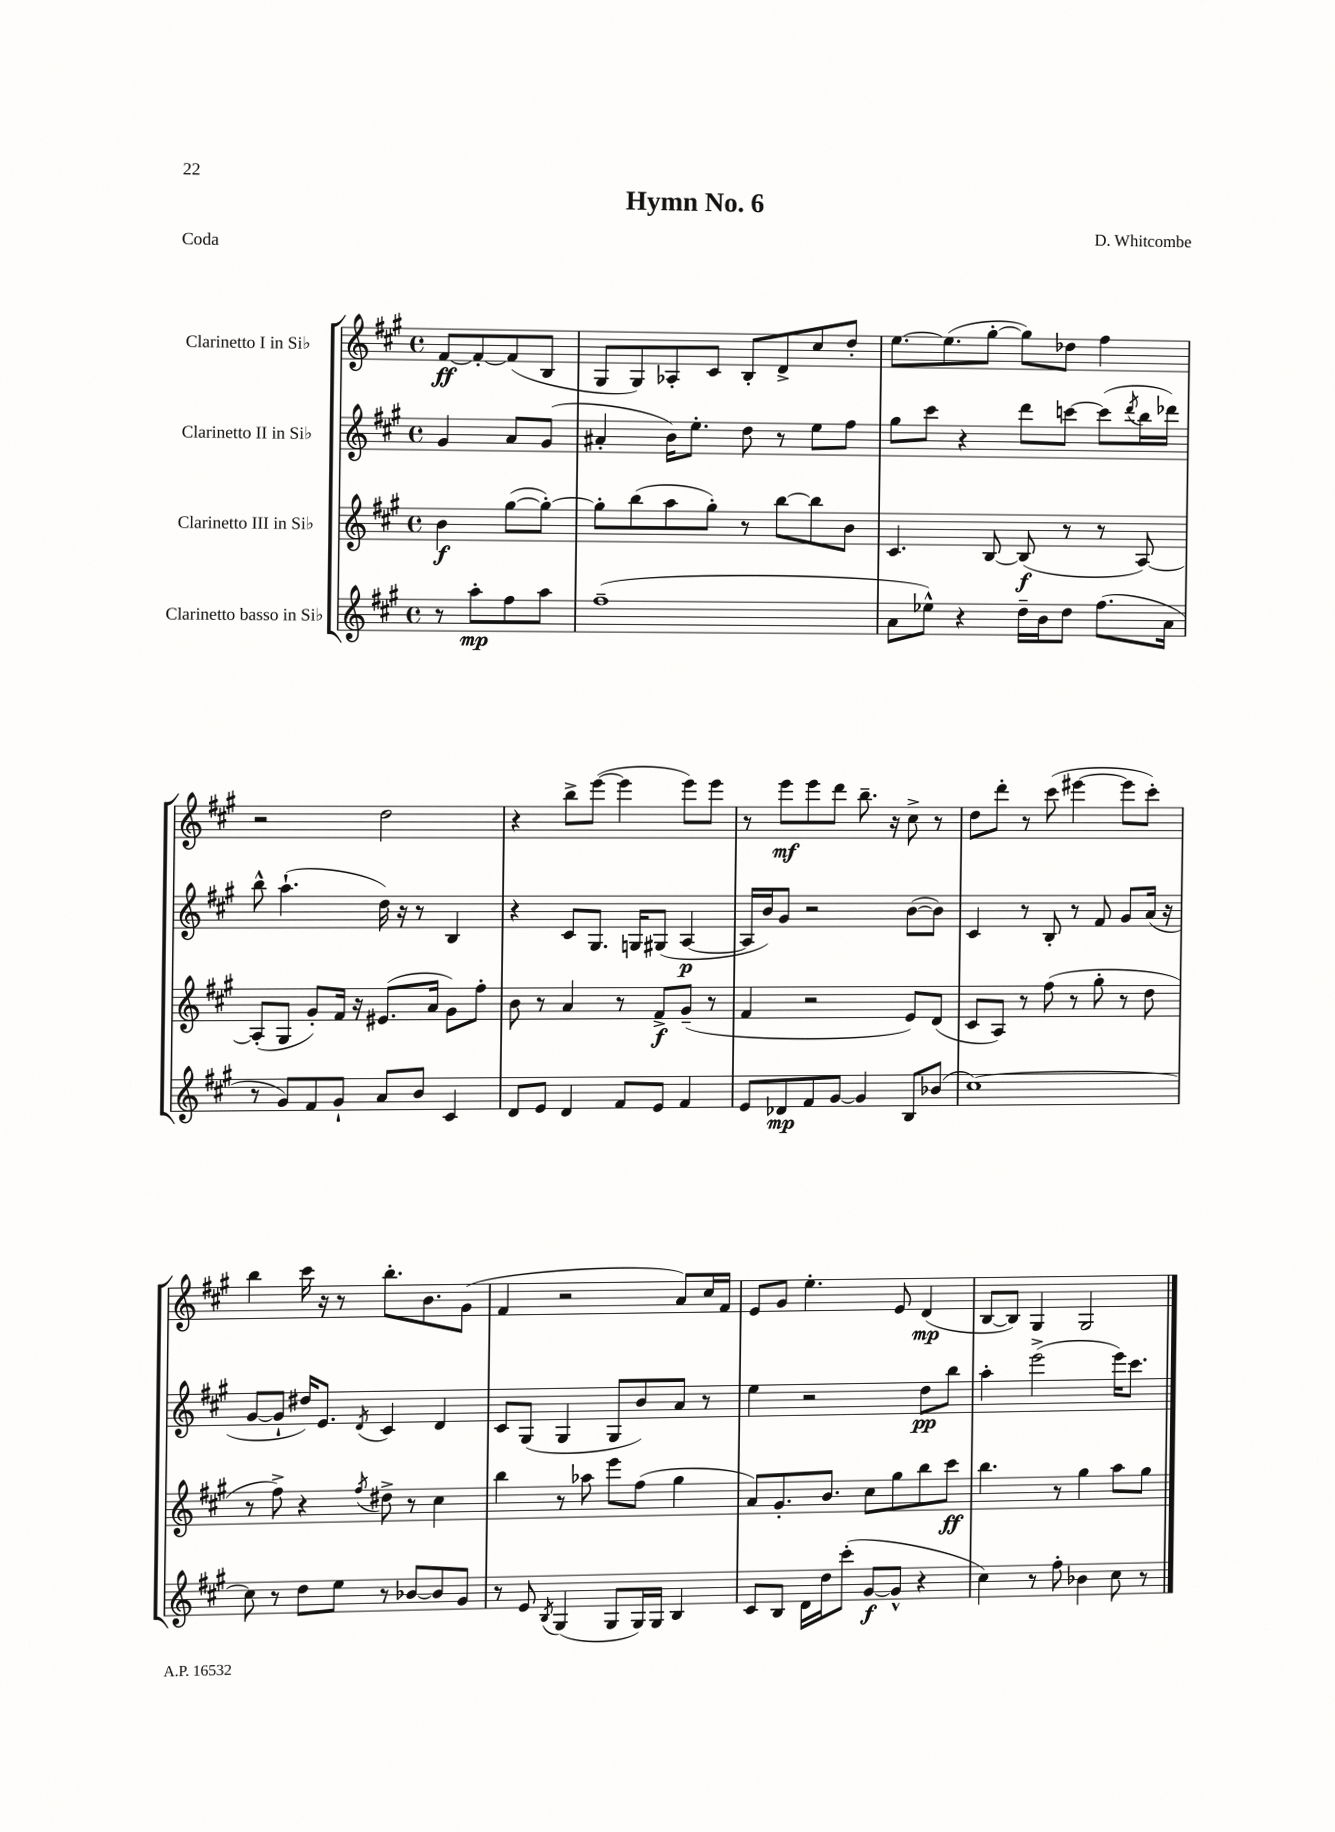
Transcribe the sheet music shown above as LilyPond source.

\header { title = "Hymn No. 6" composer = "D. Whitcombe" piece = "Coda" }
<<
\new StaffGroup <<
\new Staff = "s0" \with { instrumentName = "Clarinetto I in Sib" } {
    \clef treble \key a \major \defaultTimeSignature \time 4/4 \partial 2
    fis'8~\ff fis'8~-. fis'8( b8 |
    gis8 gis8) aes8-. cis'8 b8-. d'8-> cis''8 d''8-. |
    e''8.~ e''8.( gis''8~-. gis''8) des''8 fis''4 |
    r2 d''2 |
    r4 b''8-> e'''8~( e'''4 e'''8) e'''8 |
    r8 e'''8\mf e'''8 d'''8 b''8.-- r16 cis''8-> r8 |
    d''8 d'''8-. r8 cis'''8( eis'''4~ eis'''8 cis'''8-.) |
    b''4 cis'''16 r16 r8 b''8.-. b'8. gis'8( |
    fis'4 r2 a'8) cis''16 fis'16 |
    e'8 gis'8 e''4.-. e'8 d'4\mp( |
    b8~ b8) gis4 gis2 \bar "|." |
}
\new Staff = "s1" \with { instrumentName = "Clarinetto II in Sib" } {
    \clef treble \key a \major \defaultTimeSignature \time 4/4 \partial 2
    gis'4 a'8 gis'8( |
    ais'4-. b'16) e''8.-. d''8 r8 e''8 fis''8 |
    gis''8 cis'''8 r4 d'''8 c'''8~ c'''8( \acciaccatura { d'''8 } b''16 des'''16) |
    b''8-^ a''4.-!( d''16) r16 r8 b4 |
    r4 cis'8 gis8. g16 gis8( a4~\p |
    a16 b'16) gis'8 r2 b'8~( b'8) |
    cis'4 r8 b8-. r8 fis'8 gis'8 a'16( r16 |
    gis'8~ gis'8-! dis''16) e'8. \acciaccatura { d'8 } cis'4 d'4 |
    cis'8 gis8( gis4 gis8 b'8) a'8 r8 |
    e''4 r2 d''8\pp b''8 |
    a''4-. e'''2->( e'''16) cis'''8. \bar "|." |
}
\new Staff = "s2" \with { instrumentName = "Clarinetto III in Sib" } {
    \clef treble \key a \major \defaultTimeSignature \time 4/4 \partial 2
    b'4\f gis''8~( gis''8~-.) |
    gis''8-. b''8( a''8 gis''8-.) r8 b''8~ b''8 b'8 |
    cis'4. b8~ b8\f( r8 r8 a8~) |
    a8-.( gis8 gis'8-.) fis'16 r16 eis'8.( a'16 gis'8) fis''8-. |
    b'8 r8 a'4 r8 fis'8->\f gis'8--( r8 |
    fis'4 r2 e'8) d'8( |
    cis'8 a8) r8 fis''8( r8 gis''8-. r8 d''8 |
    r8 fis''8->) r4 \acciaccatura { fis''8 } dis''8-> r8 cis''4 |
    b''4 r8 aes''8 e'''8 fis''8( gis''4 |
    a'8) gis'8.-. b'8. cis''8 gis''8 b''8 cis'''8\ff |
    b''4. r8 gis''4 a''8 gis''8 \bar "|." |
}
\new Staff = "s3" \with { instrumentName = "Clarinetto basso in Sib" } {
    \clef treble \key a \major \defaultTimeSignature \time 4/4 \partial 2
    r8 a''8-.\mp fis''8 a''8 |
    fis''1--( |
    a'8 ees''8-^) r4 d''16-- b'16 d''8 fis''8.( a'16 |
    r8 gis'8) fis'8 gis'8-! a'8 b'8 cis'4 |
    d'8 e'8 d'4 fis'8 e'8 fis'4 |
    e'8 des'8\mp fis'8 gis'8~ gis'4 b8 bes'8( |
    cis''1~) |
    cis''8 r8 d''8 e''8 r8 bes'8~ bes'8 gis'8 |
    r8 e'8 \acciaccatura { b8 } gis4( gis8 gis16) gis16 b4 |
    cis'8 b8 d'16 d''16 cis'''8-.( gis'8~\f gis'8-^ r4 |
    cis''4) r8 fis''8-. bes'4 cis''8 r8 \bar "|." |
}
>>
>>
\layout { \context { \Score \remove "Bar_number_engraver" } }
